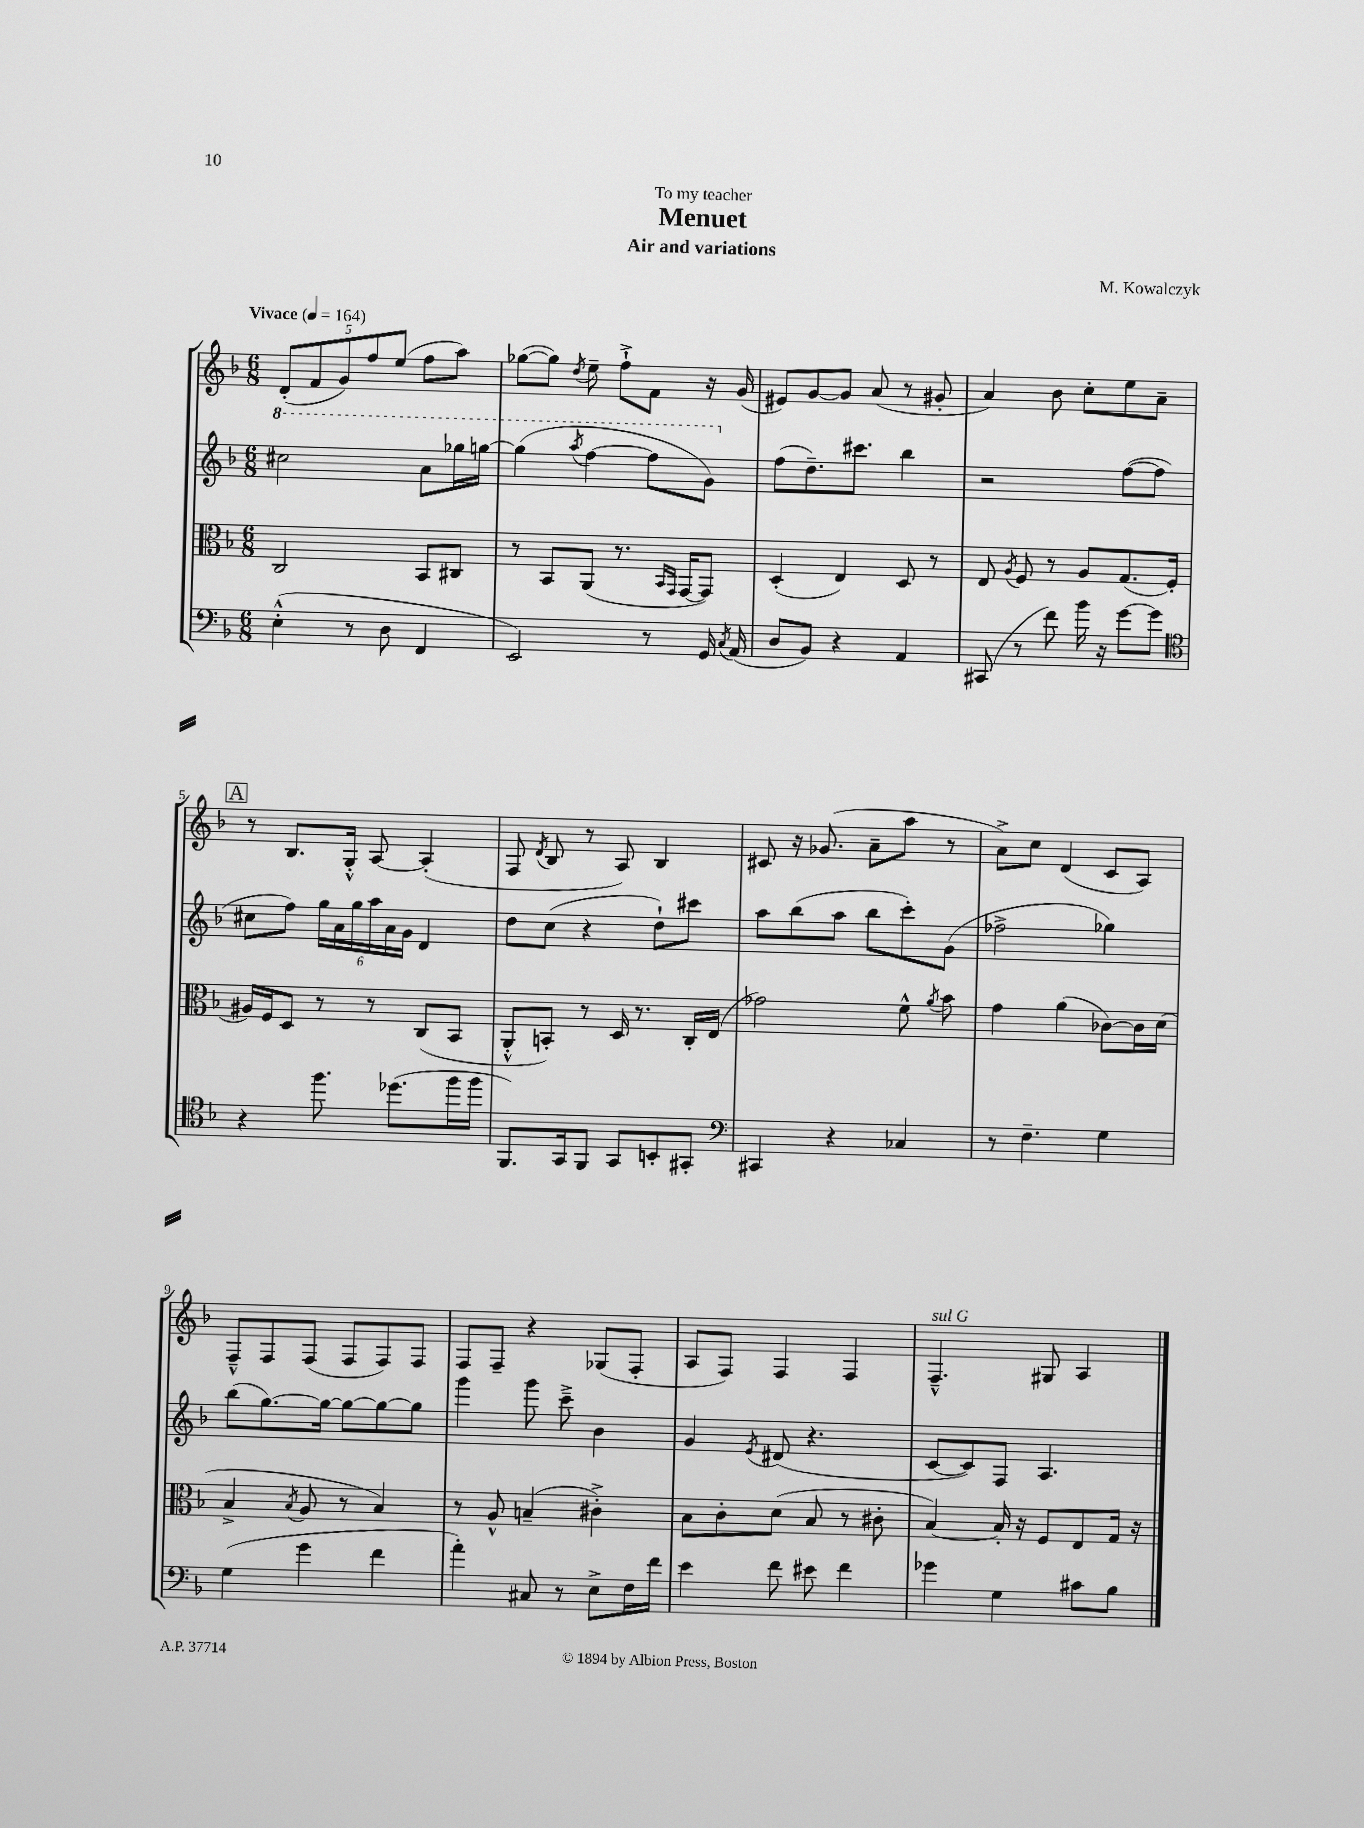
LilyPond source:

\header { title = "Menuet" composer = "M. Kowalczyk" subtitle = "Air and variations" dedication = "To my teacher" }
<<
\new StaffGroup <<
\new Staff = "s0" {
    \clef treble \key f \major \numericTimeSignature \time 6/8 \tempo "Vivace" 4 = 164
    \autoBeamOff \tuplet 5/4 { d'8[-.( f'8 g'8) f''8 e''8]( } f''8[ a''8]) |
    ges''8[~( ges''8]) \acciaccatura { d''8 } e''8-- f''8[-!-> f'8] r16 g'16( |
    eis'8[) g'8~ g'8] a'8( r8 gis'8-. |
    a'4) bes'8 c''8[-. e''8 a'8]-- |
    \mark \markup { \box "A" } r8 bes8.[ g16]-.-^ a8~ a4-.( |
    f8 \acciaccatura { d'8 } bes8 r8 a8) bes4 |
    cis'8 r16 ges'8.( a'8[-- a''8] r8 |
    a'8[->) c''8] d'4( c'8[ a8]) |
    f8[---^ f8 f8]( f8[ f8) f8] |
    f8[ f8]-- r4 ges8[( f8]-. |
    a8[ f8]) f4 f4 |
    f4.---^^\markup { \italic "sul G" } gis8 a4 \bar "|." |
}
\new Staff = "s1" {
    \clef treble \key f \major \numericTimeSignature \time 6/8
    \autoBeamOff \ottava #1 cis'''2 a''8[ ges'''16 g'''16]~ |
    g'''4( \acciaccatura { a'''8 } f'''4~ f'''8[ g''8]) \ottava #0 |
    f''8[( d''8.--) cis'''8.] bes''4 |
    r2 f''8[~( f''8] |
    \mark \markup { \box "A" } cis''8[ f''8]) \tuplet 6/4 { g''16[ a'16 g''16 a''16 a'16 g'16] } d'4 |
    d''8[ c''8]( r4 d''8[-!) cis'''8] |
    a''8[ bes''8( a''8] bes''8[ c'''8-.) g'8]( |
    fes''2-> ges''4) |
    bes''8[( g''8.~) g''16]~ g''8[~ g''8~ g''8] |
    g'''4 g'''8 c'''8---> bes'4 |
    g'4 \acciaccatura { e'8 } dis'8( r4. |
    c'8[~ c'8) f8] a4. \bar "|." |
}
\new Staff = "s2" {
    \clef alto \key f \major \numericTimeSignature \time 6/8
    \autoBeamOff c2 bes,8[ cis8] |
    r8 bes,8[ a,8]( r8. \grace { bes,16[ g,16] } g,16[~ g,8]) |
    d4-.( e4) d8 r8 |
    e8 \acciaccatura { a8 } f8 r8 a8[ g8.( f16]-. |
    \mark \markup { \box "A" } ais16[) f16 d8] r8 r8 c8[( bes,8] |
    a,8[-.-^ b,8]-.) r8 d16 r8. c16[-. e16]( |
    ges'2) f'8-^ \acciaccatura { a'8 } bes'8 |
    g'4 a'4( ces'8[~) ces'16 d'16]( |
    bes4-> \acciaccatura { bes8 } a8 r8 bes4) |
    r8 a8-^ b4--( cis'4-.->) |
    bes8[ c'8-. d'8]( bes8 r8 cis'8-. |
    bes4~) bes16-. r16 f8[ e8 g16] r16 \bar "|." |
}
\new Staff = "s3" {
    \clef bass \key f \major \numericTimeSignature \time 6/8
    \autoBeamOff e4-.-^( r8 d8 f,4 |
    e,2) r8 g,16 \acciaccatura { c8 } a,16( |
    d8[ bes,8]) r4 a,4 |
    cis,8( r8 f'8) bes'16 r16 g'8[~ g'8] |
    \mark \markup { \box "A" } \clef tenor r4 f''8. des''8.[( f''16 f''16] |
    f,8.[) g,16 f,8] g,8[ b,8-. gis,8]-. |
    \clef bass cis,4 r4 ces4 |
    r8 f4.-- g4 |
    g4( g'4 f'4 |
    a'4-.) cis8 r8 e8[-> f16 f'16] |
    e'4 f'8 eis'8 f'4 |
    ges'4 g4 cis'8[ bes8] \bar "|." |
}
>>
>>
